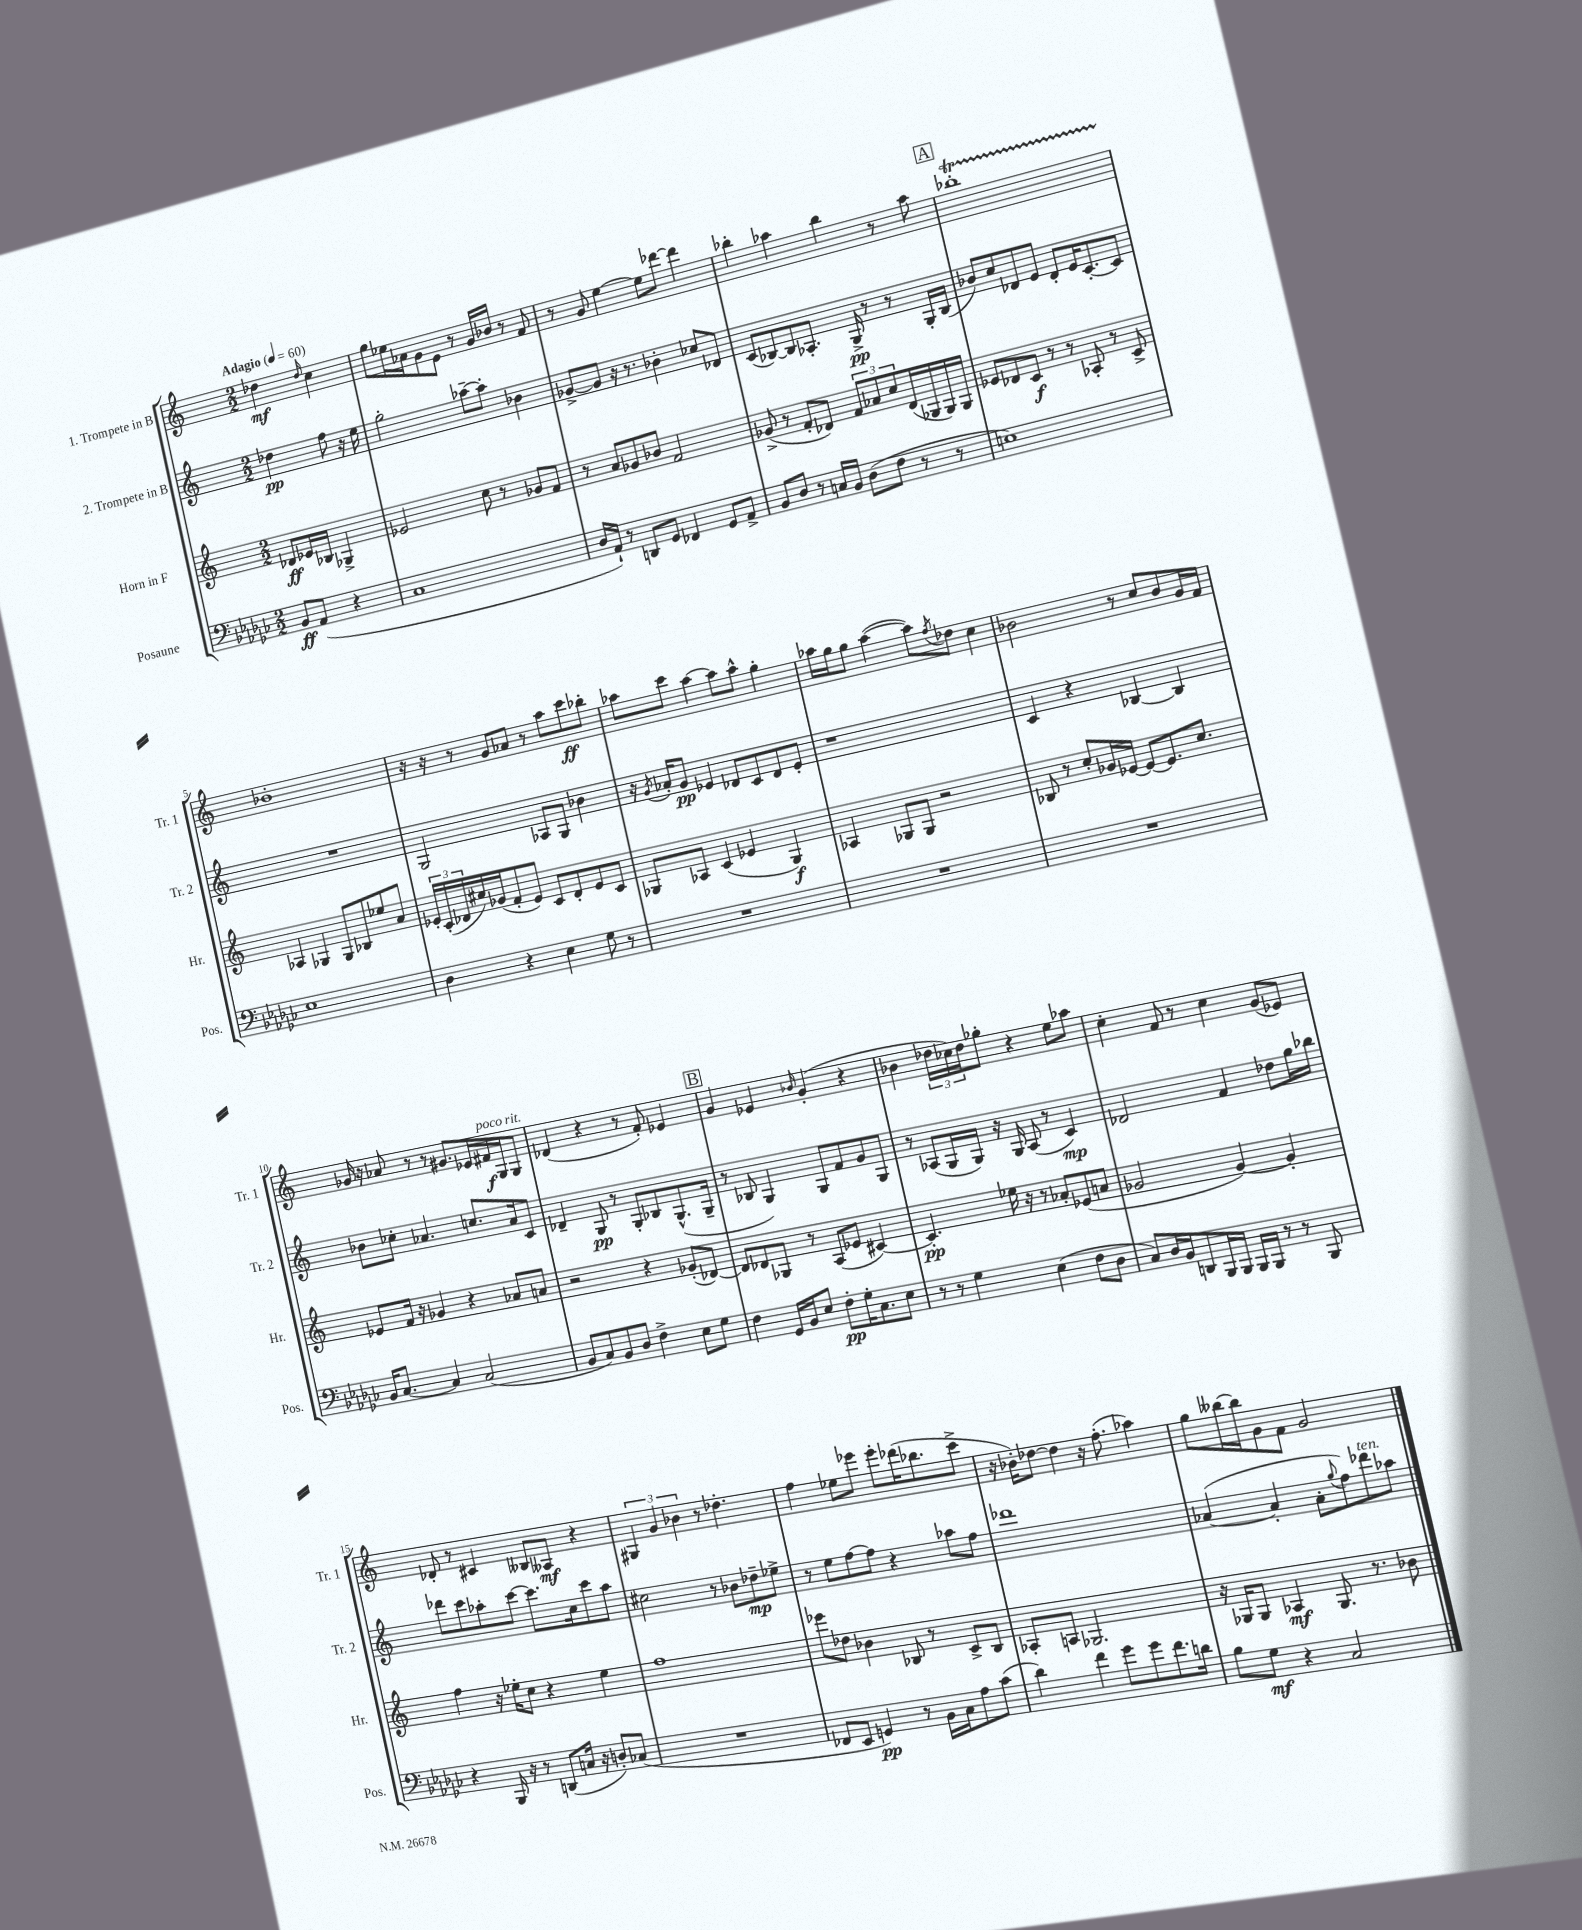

**kern	**kern	**kern	**kern
*staff4	*staff3	*staff2	*staff1
*clefF4	*clefG2	*clefG2	*clefG2
*k[b-e-a-d-g-c-]	*k[]	*k[]	*k[]
*M2/2	*M2/2	*M2/2	*M2/2
*MM60	*MM60	*MM60	*MM60
8BB-	8d-	4dd-	4dd-
(8AA-	16e-	.	.
.	16B-	.	.
.	.	.	16qqdd-
4r	4G-^	8ff	4cc
.	.	16r	.
.	.	16ee	.
=	=	=	=
1C-	2e-	2gg'	8gg
.	.	.	16ee-
.	.	.	16a-
.	.	.	8g
.	.	.	8e
.	8cc	[8aa-~	8r
.	8r	8aa-']	16g
.	.	.	16b-
.	8g-	4b-	8r
.	8f	.	8f
=	=	=	=
16D-	8r	[8g-^	8r
16AA-`)	.	.	.
8r	8a	8g-]	8g
8DD	8g-	16r	[4ee
.	.	8.r	.
8GG-	8b-	.	.
4FF-	2f	4b-'	8ee]
.	.	.	[8ddd-
8GG-	.	8cc-	4ddd-]
8AA-^	.	8d-	.
=	=	=	=
8BB-	(8g-^	(8c	4bb-'
8D-	8r	[8B-)	.
8r	8f'	8B-]	4aa-
16C	8d-)	8.A-'	.
16BB-	.	.	.
(8D-	12f	.	4bb-
.	.	16G^	.
.	12a-	.	.
8F	.	8r	.
.	12cc	.	.
8r	(16d-	8r	8r
.	16G-	.	.
8r	16G-)	16G'	8aa-
.	16G-	(16B-	.
=	=	=	=
1E)	8e-	8b-)	1bb-'
.	8d-	8cc	.
.	8c	8d-	.
.	8r	8e	.
.	8r	8d-'	.
.	8A-'	16e	.
.	.	[8.c'	.
.	8r	.	.
.	8c^	8c]	.
=	=	=	=
1E-	4A-	1r	1b-'
.	4G-	.	.
.	8G-	.	.
.	8B-	.	.
.	8ee-	.	.
.	8a	.	.
=	=	=	=
4D-	24e-'	2G	16r
.	(24c'	.	.
.	.	.	16r
.	24d-	.	.
.	16cc#)	.	8r
.	(16g-	.	.
4r	8f'	.	8g
.	8e-)	.	8a-
4E-	8c	8A-	8r
.	8d-'	8G	8aa
8G-	8e-	4b-	8ccc
8r	8c	.	8bb-'
=	=	=	=
1r	8G-	16r	8aa-
.	.	8qg	.
.	.	16a-'	.
.	8A-	8g	8ccc
.	(4c	4e-	[4aa-
.	4e-	8d-	8aa-]
.	.	8c	8aa-^^
.	4G-)	8d-	4gg'
.	.	8e-'	.
=	=	=	=
1r	4A-	1r	16aa-
.	.	.	16gg
.	.	.	8gg
.	8G-	.	([4aa-
.	8G-	.	.
.	2r	.	8aa-])
.	.	.	8qff
.	.	.	8dd-
.	.	.	4cc
=	=	=	=
1r	8B-	4c	2b-
.	8r	.	.
.	8cc'	4r	.
.	16g-	.	.
.	[16e-	.	.
.	8e-_	[4B-	8r
.	8.e-]	.	8cc
.	.	4B-]	8b-
.	8.cc	.	.
.	.	.	16g
.	.	.	16f
=	=	=	=
16BB-	8e-	8b-	16g-
[8.C-	.	.	16r
.	16f	8cc-'	8a-
.	16r	.	.
4C-]	4g-	4.a-	8r
.	.	.	8r
(2C-	4r	.	8.g#
.	.	8.cc	.
.	.	.	16e-
.	8a-	.	16f#
.	.	16a-	16G
.	8a	8c	8G
=	=	=	=
8BB-	2r	4d-~	(4d-
8C-)	.	.	.
8BB-	.	8G	4r
8D-	.	8r	.
4F^	4r	8G'	8r
.	.	8B-	8f')
8E-	(8g-'	(8.G^^	4e-
8G-	[8d-)	.	.
.	.	16G~	.
=	=	=	=
4F	8d-]	8r	4g
.	8d-	8B-	.
16GG-	8G-	4G)	4e-
16BB-	.	.	.
8E-	8r	.	.
.	.	.	16qqb-
8F'	(8A	8G	(4g'
16G-'	8e-	8f	.
8.C-	.	.	.
.	[4c#)	8g	4r
8E-	.	8G	.
=	=	=	=
8r	4.c#']	8r	4b-
8r	.	(8A-	.
4G-	.	16G	24dd-
.	.	.	24cc-)
.	.	16G)	.
.	.	.	24dd-
.	16ee-	16r	8gg-'
.	16r	16G	.
(4E-	8r	(8A-	4r
.	8a-'	8r	.
8F	(8e-	4c)	8ee
8D-	8a	.	8aa-
=	=	=	=
8C-)	2g-	2d-	4cc'
16D-	.	.	.
16BB-	.	.	.
8DD	.	.	8f
16BBB-	.	.	8r
16BBB-	.	.	.
16BBB-	[4g-)	4f	4cc
16BBB-	.	.	.
8r	.	.	.
8r	4g-']	8dd-	(8g
8BBB-	.	16gg	8e-)
.	.	16bb-	.
=	=	=	=
4r	4ff	8ddd-	8d-'
.	.	8ccc	8r
16BBB-	16r	8aa-'	4c#
16r	16ee-'	.	.
8r	8cc	[8ccc	.
(8DD	4r	8.ccc]	8B--
16C	.	.	8A--
16r	.	16cc	.
8D')	4ee-	8ccc	4r
(8C-	.	8aa-	.
=	=	=	=
1r	1ff	2cc#	6G#
.	.	.	6g
.	.	.	6b-
.	.	8r	8r
.	.	8b-	4.dd-'
.	.	8dd-~	.
.	.	8ee-^	.
=	=	=	=
8FF-	8eee-	8r	4ff
8EE-	8dd-	8ee	.
4GG)	4b-	[8ff	8ee-
.	.	8ff]	8eee-
8r	8B-	4r	8eee-'
16BB-	8r	.	(16ddd-
16C-	.	.	8.bb-
8A-	8c^	8aa-	.
(8c-	8B-	8ff	8ccc^
=	=	=	=
4d-)	8A-'	1ddd-	16r
.	.	.	16b-')
.	8A	.	[8dd-
4f	2.G-	.	4dd-]
8g-	.	.	16r
.	.	.	(8.ff'
8g-	.	.	.
8.f	.	.	4aa-)
16d	.	.	.
=	=	=	=
8B-	16r	([4a-	8gg
.	16G-	.	.
8G-	8G-	.	[16bb--
.	.	.	16bb--]
4r	4A-	4a-']	8g
.	.	.	8f
2C-	8.G-	8a-'	2g
.	.	8qqgg	.
.	.	8ff)	.
.	8.r	.	.
.	.	8ddd-	.
.	8b-	8aa-	.
==	==	==	==
*-	*-	*-	*-
